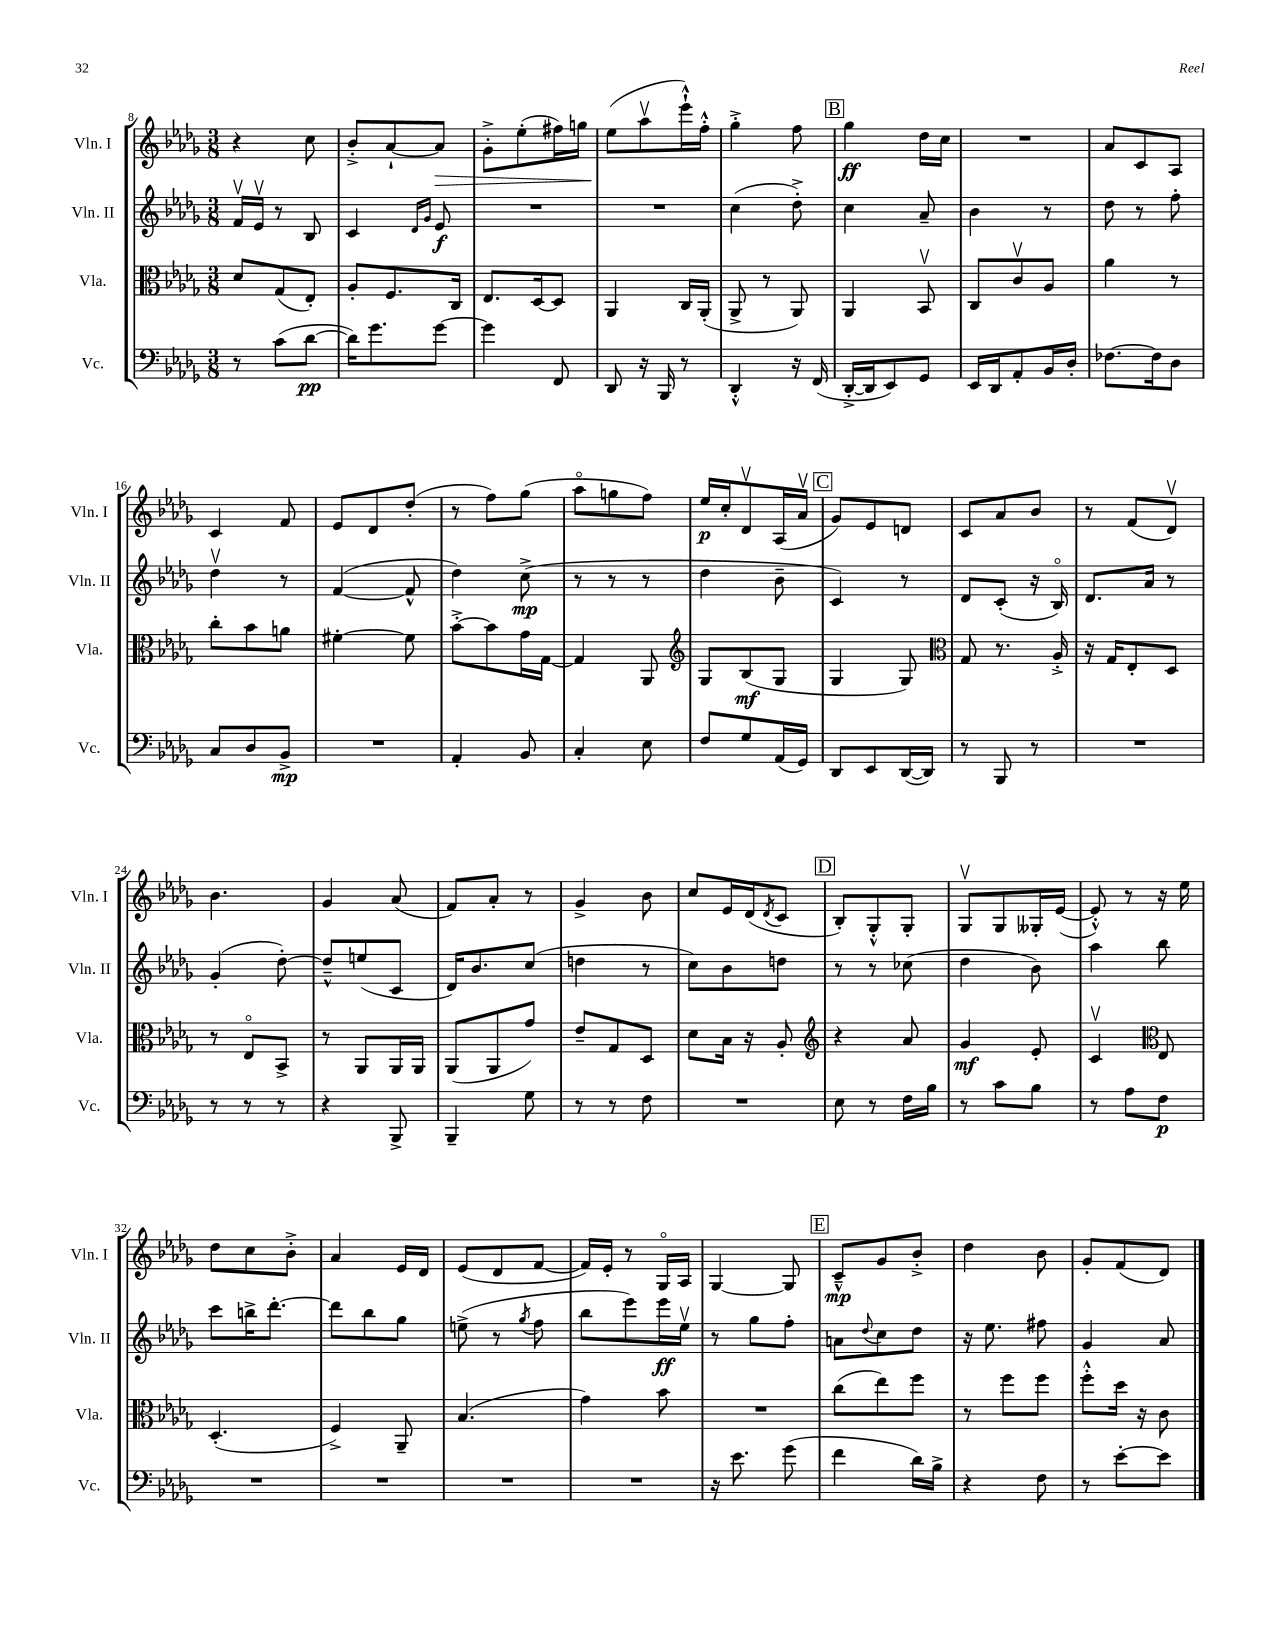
<<
\new StaffGroup <<
\new Staff = "s0" \with { instrumentName = "Vln. I" shortInstrumentName = "Vln. I" } {
    \clef treble \key des \major \numericTimeSignature \time 3/8
    r4 c''8 |
    bes'8-.-> aes'8~-! aes'8\> |
    ges'8-.-> ees''8-.( fis''16) g''16 |
    ees''8\!( aes''8\upbow ees'''16-!-^) f''16-.-^ |
    ges''4-.-> f''8 |
    \mark \markup { \box "B" } ges''4\ff des''16 c''16 |
    R4. |
    aes'8 c'8 aes8 |
    c'4 f'8 |
    ees'8 des'8 des''8-.( |
    r8 f''8) ges''8( |
    aes''8\flageolet g''8 f''8) |
    ees''16\p c''16-. des'8\upbow aes16( aes'16\upbow |
    \mark \markup { \box "C" } ges'8) ees'8 d'8 |
    c'8 aes'8 bes'8 |
    r8 f'8( des'8\upbow) |
    bes'4. |
    ges'4 aes'8( |
    f'8) aes'8-. r8 |
    ges'4-> bes'8 |
    c''8 ees'16 des'16( \acciaccatura { des'8 } c'8 |
    \mark \markup { \box "D" } bes8-.) ges8-.-^ ges8-. |
    ges8\upbow ges8 geses16-. ees'16~( |
    ees'8-.-^) r8 r16 ees''16 |
    des''8 c''8 bes'8-.-> |
    aes'4 ees'16 des'16 |
    ees'8( des'8 f'8~ |
    f'16) ees'16-. r8 ges16\flageolet aes16 |
    ges4~ ges8 |
    \mark \markup { \box "E" } c'8---^\mp ges'8 bes'8-.-> |
    des''4 bes'8 |
    ges'8-. f'8( des'8) \bar "|." |
}
\new Staff = "s1" \with { instrumentName = "Vln. II" shortInstrumentName = "Vln. II" } {
    \clef treble \key des \major \numericTimeSignature \time 3/8
    f'16\upbow ees'16\upbow r8 bes8 |
    c'4 \grace { des'16 ges'16 } ees'8\f |
    R4. |
    R4. |
    c''4( des''8-.->) |
    \mark \markup { \box "B" } c''4 aes'8-- |
    bes'4 r8 |
    des''8 r8 f''8-. |
    des''4\upbow r8 |
    f'4~( f'8-^ |
    des''4) c''8->\mp( |
    r8 r8 r8 |
    des''4 bes'8-- |
    \mark \markup { \box "C" } c'4) r8 |
    des'8 c'8-.( r16 bes16\flageolet) |
    des'8. aes'16 r8 |
    ges'4-.( des''8~-.) |
    des''8---^ e''8( c'8 |
    des'16) bes'8. c''8( |
    d''4 r8 |
    c''8) bes'8 d''8 |
    \mark \markup { \box "D" } r8 r8 ces''8( |
    des''4 bes'8) |
    aes''4 bes''8 |
    c'''8 b''16-> des'''8.~-. |
    des'''8 bes''8 ges''8 |
    e''8->( r8 \acciaccatura { ges''8 } f''8 |
    bes''8 ees'''8) ees'''16\ff ees''16\upbow |
    r8 ges''8 f''8-. |
    \mark \markup { \box "E" } a'8 \appoggiatura { des''8 } c''8 des''8 |
    r16 ees''8. fis''8 |
    ges'4 aes'8 \bar "|." |
}
\new Staff = "s2" \with { instrumentName = "Vla." shortInstrumentName = "Vla." } {
    \clef alto \key des \major \numericTimeSignature \time 3/8
    des'8 ges8( ees8-.) |
    aes8-. f8. c16 |
    ees8. des16~ des8 |
    aes,4 c16 aes,16-.( |
    aes,8-> r8 aes,8) |
    \mark \markup { \box "B" } aes,4 bes,8\upbow |
    c8 c'8\upbow aes8 |
    aes'4 r8 |
    c''8-. bes'8 a'8 |
    fis'4~-. fis'8 |
    bes'8~-.-> bes'8 ges'16 ges16~ |
    ges4 aes,8 |
    \clef treble ges8 bes8\mf( ges8 |
    \mark \markup { \box "C" } ges4 ges8) |
    \clef alto ges8 r8. aes16-.-> |
    r16 ges16 ees8-. des8 |
    r8 ees8\flageolet bes,8-> |
    r8 aes,8 aes,16 aes,16 |
    aes,8( aes,8 ges'8) |
    ees'8-- ges8 des8 |
    des'8 bes16 r16 aes8-. |
    \mark \markup { \box "D" } \clef treble r4 aes'8 |
    ges'4\mf ees'8-. |
    c'4\upbow \clef alto ees8 |
    des4.-.( |
    f4->) aes,8-- |
    bes4.( |
    ges'4) bes'8 |
    R4. |
    \mark \markup { \box "E" } c''8( ees''8) f''8 |
    r8 f''8 f''8 |
    f''8-.-^ des''16 r16 c'8 \bar "|." |
}
\new Staff = "s3" \with { instrumentName = "Vc." shortInstrumentName = "Vc." } {
    \clef bass \key des \major \numericTimeSignature \time 3/8
    r8 c'8( des'8~\pp |
    des'16) ges'8. ges'8~ |
    ges'4 f,8 |
    des,8 r16 bes,,16 r8 |
    des,4-.-^ r16 f,16( |
    \mark \markup { \box "B" } des,16~-.-> des,16 ees,8) ges,8 |
    ees,16 des,16 aes,8-. bes,16 des16-. |
    fes8.~ fes16 des8 |
    c8 des8 bes,8->\mp |
    R4. |
    aes,4-. bes,8 |
    c4-. ees8 |
    f8 ges8 aes,16( ges,16) |
    \mark \markup { \box "C" } des,8 ees,8 des,16~( des,16) |
    r8 bes,,8 r8 |
    R4. |
    r8 r8 r8 |
    r4 bes,,8-> |
    bes,,4-- ges8 |
    r8 r8 f8 |
    R4. |
    \mark \markup { \box "D" } ees8 r8 f16 bes16 |
    r8 c'8 bes8 |
    r8 aes8 f8\p |
    R4. |
    R4. |
    R4. |
    R4. |
    r16 ees'8. ges'8( |
    \mark \markup { \box "E" } f'4 des'16) bes16-> |
    r4 f8 |
    r8 ees'8~-. ees'8 \bar "|." |
}
>>
>>
\layout { \context { \Score currentBarNumber = #8 } }
